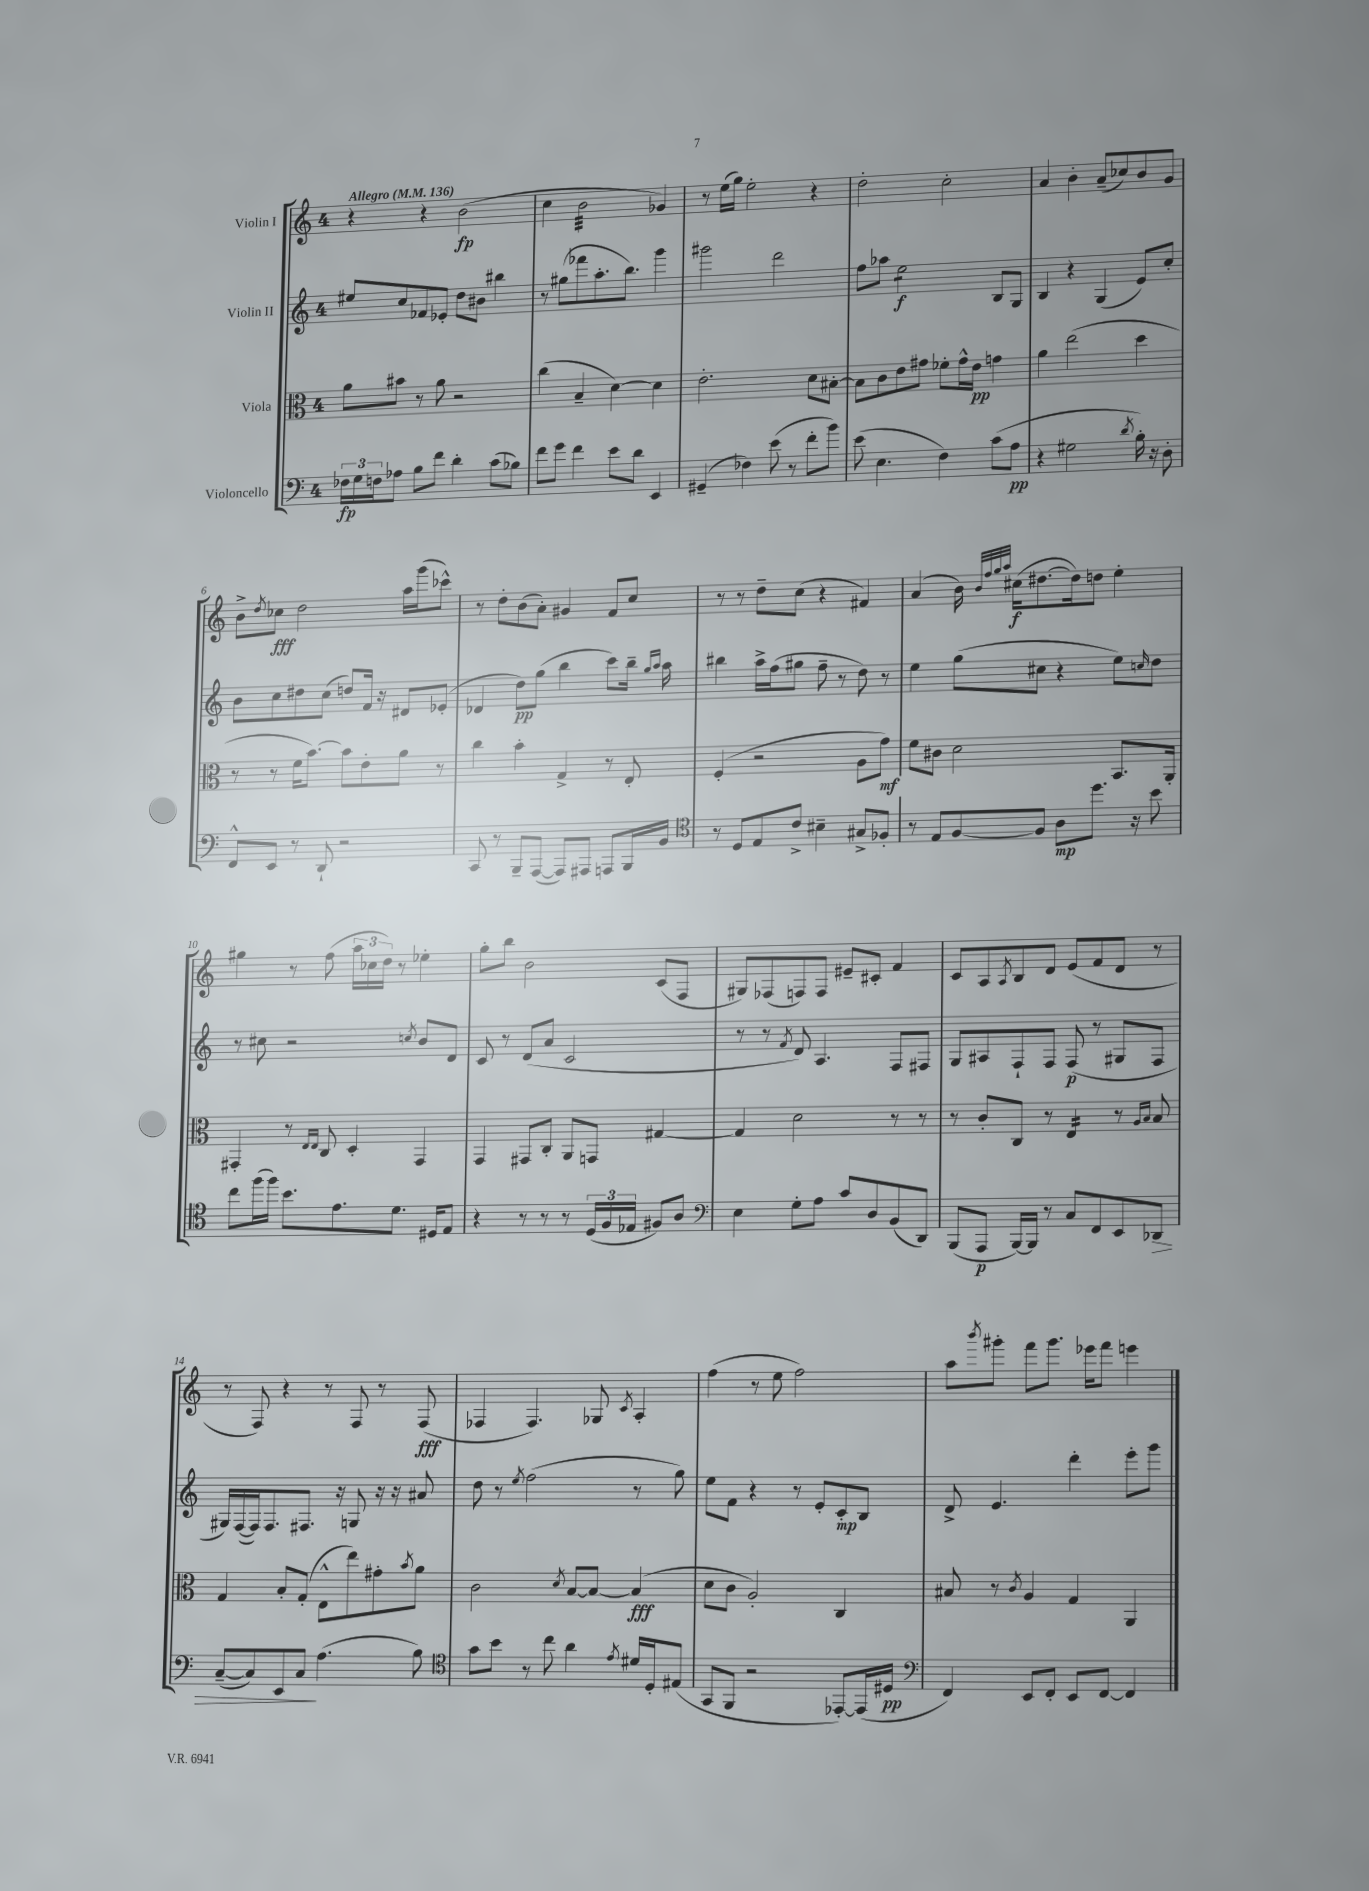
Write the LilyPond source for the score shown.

<<
\new StaffGroup <<
\new Staff = "s0" \with { instrumentName = "Violin I" } {
    \clef treble \key c \major \once \override Staff.TimeSignature.style = #'single-digit \time 4/4 \tempo "Allegro" 4 = 136
    r4 r4 b'2\fp( |
    c''4 b'2:32 ges'4) |
    r8 e''16( g''16) e''2-. r4 |
    d''2-. c''2-. |
    a'4 b'4-. a'8--( ces''8) b'8 g'8 |
    b'8-> \acciaccatura { d''8 } ces''8\fff d''2 a''16 g'''16( ces'''8-^) |
    r8 d''8-. b'8( a'8-.) gis'4 f'8 c''8 |
    r8 r8 d''8-- c''8( r4 fis'4) |
    a'4( b'16) \grace { b'32 f''32 g''32 a''32 } cis''16\f( dis''8.~ dis''16) d''8 e''4-. |
    gis''4 r8 f''8( \tuplet 3/2 { a''16 ces''16 d''16) } r8 ees''4-. |
    g''8-. b''8 b'2 c'8( f8 |
    gis8) fes8( f8) f8 eis'8-- cis'8-. f'4 |
    c'8 a8 \acciaccatura { a8 } b8 d'8 e'8( f'8 d'8 r8 |
    r8 f8) r4 r8 f8 r8 f8\fff( |
    fes4 fes4.) ges8 \acciaccatura { c'8 } a4-. |
    f''4( r8 e''8 f''2) |
    a''8 \acciaccatura { b'''8 } gis'''8-. f'''8 gis'''8. ees'''16 f'''8 e'''4 \bar "|." |
}
\new Staff = "s1" \with { instrumentName = "Violin II" } {
    \clef treble \key c \major \once \override Staff.TimeSignature.style = #'single-digit \time 4/4
    eis''8 c''8 fes'8 ees'8-. d''8 bis'8 bis''4 |
    r8 gis''8( fes'''8 a''8.-. b''8.) g'''4 |
    gis'''2 d'''2 |
    f''8 aes''8 e''2:8\f b8 g8 |
    b4 r4 g4( e'8) c''8-. |
    b'8 c''8 dis''8 c''8( d''8) f'16 r16 dis'8 ees'8-.( |
    des'4 d''8\pp) g''8( b''4 c'''8) b''16-- \grace { g''16 a''16 } a''16 |
    bis''4 a''16-> f''16( gis''8 f''8-- r8 d''8) r8 |
    e''4 g''8( cis''8 r4 e''8) \grace { c''16 } d''8 |
    r8 cis''8 r2 \acciaccatura { c''8 } b'8 d'8 |
    c'8 r8 d'8( a'8 c'2 |
    r8 r8 \acciaccatura { f'8 } d'8) a4. f8 fis8 |
    g8 ais8 f8-! f8 f8\p( r8 gis8 f8 |
    gis16) f16~( f16) f8. fis8. r16 g8 r16 r16 ais'8 |
    d''8 r8 \acciaccatura { e''8 } f''2( r8 g''8) |
    e''8 f'8 r4 r8 e'8-. c'8-.\mp b8 |
    d'8-> e'4. d'''4-. e'''8-. g'''8 \bar "|." |
}
\new Staff = "s2" \with { instrumentName = "Viola" } {
    \clef alto \key c \major \once \override Staff.TimeSignature.style = #'single-digit \time 4/4
    a'8 bis'8 r8 a'8 r2 |
    c''4( b4-- d'4~) d'4 |
    e'2.-. d'8 bis8~-. |
    bis8 c'8 e'8 gis'8 fes'8-. gis'16-^ e'16\pp g'4 |
    a'4 e''2( d''4 |
    r8 r8 f'16 b'8.~) b'8 e'8-. a'8 r8 |
    c''4 b'4-. g4-> r8 e8-. |
    f4-.( r2 a8 g'8\mf) |
    f'8 cis'8 d'2 b,8. a,16-. |
    gis,4-. r8 \grace { e16 e16 } c8 d4-. gis,4 |
    g,4 gis,8 c8-. a,8 g,8 gis4~ |
    gis4 d'2 r8 r8 |
    r8 c'8-. c8 r8 e4:16 r8 \grace { a16 b16 } b8 |
    g4 b8-. g8-.( e8-^ e''8) gis'8-. \acciaccatura { b'8 } a'8 |
    c'2 \acciaccatura { d'8 } b8~ b8~ b4\fff( |
    d'8 c'8 a2-.) c4 |
    bis8 r8 \acciaccatura { c'8 } a4 g4 a,4 \bar "|." |
}
\new Staff = "s3" \with { instrumentName = "Violoncello" } {
    \clef bass \key c \major \once \override Staff.TimeSignature.style = #'single-digit \time 4/4
    \tuplet 3/2 { fes16\fp g16 f16 } aes8 b8 f'8 d'4-. c'8( bes8) |
    f'8 g'8 f'4 e'8 d'8 e,4 |
    gis,4--( fes4) e'8( r8 f'8-. b'8) |
    e'8( e4. f4) c'8( a8\pp |
    r4 gis2 \acciaccatura { d'8 } b16-.) r16 d8-. |
    f,8-^ e,8 r8 d,8-! r2 |
    c,8 r8 b,,8-- a,,8~( a,,8) ais,,8 a,,8 b,,16 b,16 |
    \clef tenor r8 d8 e8 c'8-> bis4-- gis8-> fes8-. |
    r8 e8 f8~ f8 a8\mp d''8. r16 b'8 |
    c''8 f''16( f''16) b'8. e'8. d'8. dis16 e8 |
    r4 r8 r8 r8 \tuplet 3/2 { d16( f16 ees16 } fis8) a8 |
    \clef bass e4 g8-. a8 c'8 d8 b,8( d,8) |
    b,,8( a,,8\p b,,16~) b,,16 r8 c8 f,8 e,8 des,8\> |
    c8~--( c8) e,8 c8\! a4.( b8) |
    \clef tenor g'8 b'8 r8 c''8 a'4 \acciaccatura { e'8 } dis'16 d16-. eis8( |
    g,8 f,8 r2 ees,8~-.) ees,16( dis16\pp |
    \clef bass f,4) e,8 f,8-. e,8 f,8~ f,4 \bar "|." |
}
>>
>>
